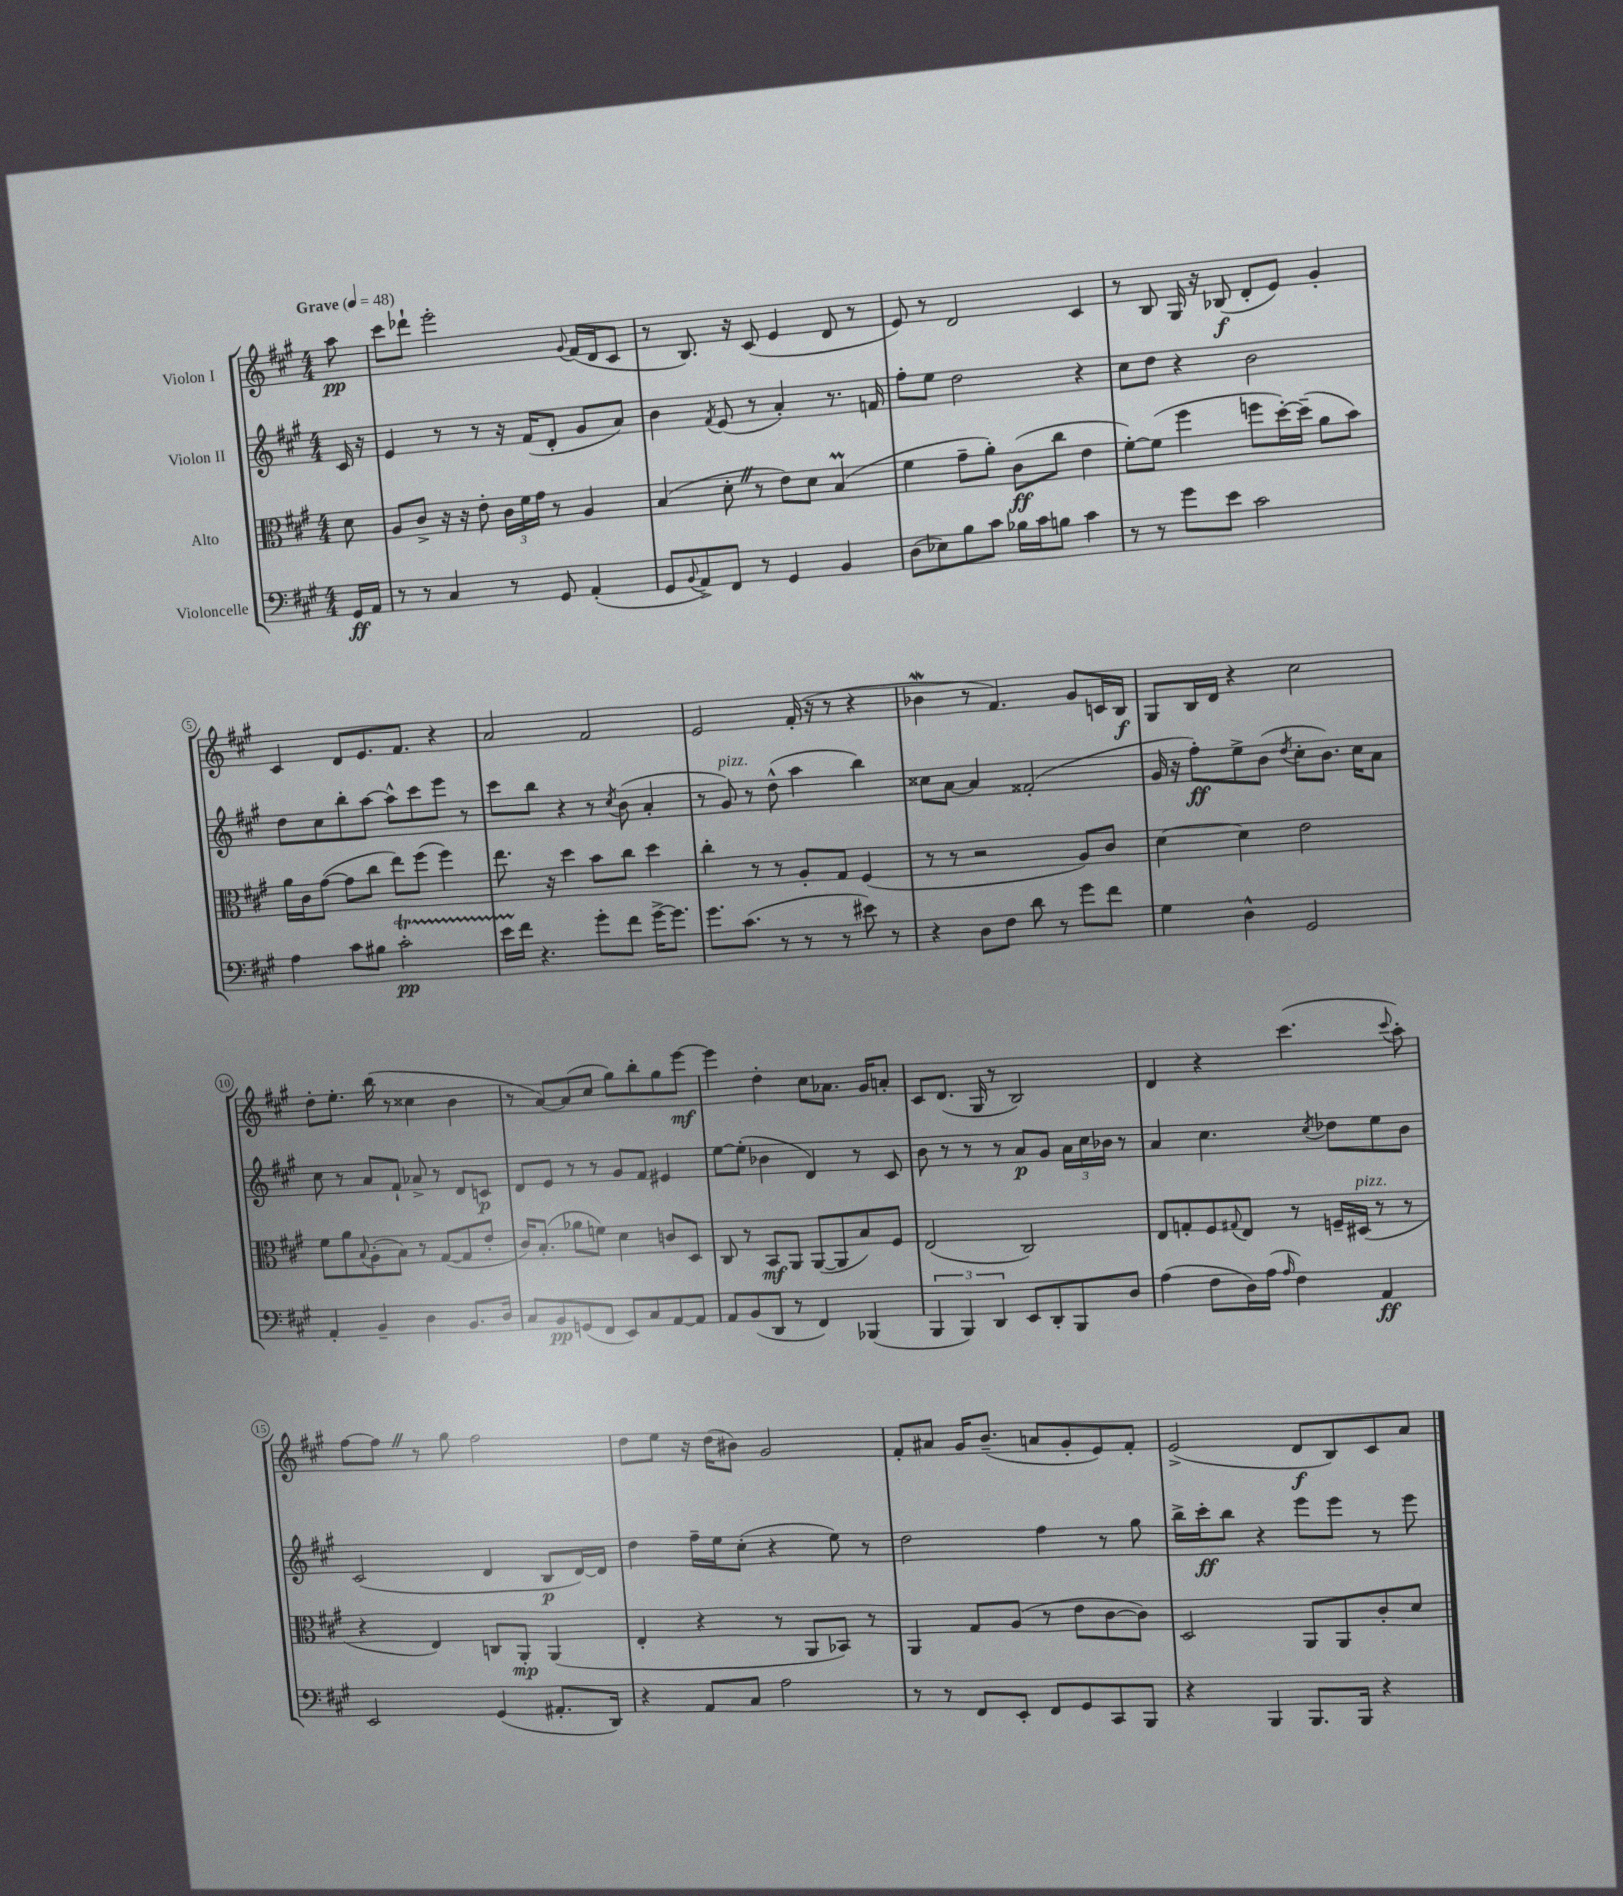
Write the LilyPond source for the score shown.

<<
\new StaffGroup <<
\new Staff = "s0" \with { instrumentName = "Violon I" } {
    \clef treble \key a \major \numericTimeSignature \time 4/4 \partial 8 \tempo "Grave" 4 = 48
    a''8\pp |
    cis'''8 des'''8-! e'''2-. \appoggiatura { gis'8 } fis'16( d'16 cis'8 |
    r8 b8.) r16 cis'8( e'4 d'8 r8 |
    e'8) r8 d'2 cis'4 |
    r8 b8 gis16 r16 bes8\f( d'8-. e'8) gis'4-. |
    cis'4 d'8 e'8. fis'8. r4 |
    a'2 fis'2 |
    e'2 fis'16-.( r16 r8 r4 |
    bes'4\mordent r8 fis'4.) gis'8 c'16 b16\f |
    gis8 b16 d'16 r4 cis''2 |
    d''8-. e''8.-. b''16( r8 cisis''4 b'4 |
    r8 a'8~) a'8( cis''8 gis''8) b''8-. gis''8 e'''8~\mf |
    e'''4 d''4-. cis''8 aes'8. gis'16 a'8-. |
    cis'8 d'8.( gis16 r8 b2) |
    d'4 r4 cis'''4.( \appoggiatura { cis'''8 } a''8-.) |
    fis''8~ fis''8 \once \override BreathingSign.text = \markup { \musicglyph "scripts.caesura.straight" } \breathe r8 gis''8 fis''2 |
    d''8 e''8 r16 d''16( bis'8) gis'2 |
    fis'8-. ais'8 gis'16 b'8.--( a'8 gis'8-. e'8) fis'8-. |
    e'2->( d'8\f b8) cis'8 a'8 \bar "|." |
}
\new Staff = "s1" \with { instrumentName = "Violon II" } {
    \clef treble \key a \major \numericTimeSignature \time 4/4 \partial 8
    cis'16 r16 |
    e'4 r8 r8 r16 fis'16( d'8-. gis'8 a'8) |
    b'4 \acciaccatura { fis'8 } e'8( r8 a'4-.) r8. f'16 |
    fis''8-. e''8 d''2 r4 |
    cis''8 d''8 r4 b'2 |
    d''8 cis''8 b''8-. a''8~ a''8-^ cis'''8 e'''8 r8 |
    cis'''8 b''8 r4 r8 \acciaccatura { cis''8 } b'8( a'4-. |
    r8 gis'8^\markup { \italic "pizz." }) r8 d''8-^( a''4 b''4) |
    cisis''8 a'8~ a'4 fisis'2-.( |
    gis'16 r16 fis''8-.\ff) e''8-> b'8( \acciaccatura { d''8 } cis''8-. b'8.) cis''16 a'8 |
    cis''8 r8 a'8 fis'8-! aes'8-> r8 d'8 c'8\p |
    d'8 e'8 r8 r8 gis'8 fis'8 eis'4 |
    e''8~ e''8-.( bes'4 d'4) r8 cis'8 |
    b'8 r8 r8 r8 a'8\p gis'8 \tuplet 3/2 { a'16 cis''16 bes'16 } r8 |
    a'4 cis''4. \acciaccatura { cis''8 } des''8 e''8 b'8 |
    cis'2( d'4 b8\p d'16~) d'16 |
    d''4 fis''16-- e''16 cis''8-.( r4 e''8) r8 |
    d''2 fis''4 r8 gis''8 |
    b''16-> cis'''16-.\ff b''8 r4 e'''8 e'''8 r8 e'''8 \bar "|." |
}
\new Staff = "s2" \with { instrumentName = "Alto" } {
    \clef alto \key a \major \numericTimeSignature \time 4/4 \partial 8
    d'8 |
    a8 cis'8-> r16 r16 e'8-. \tuplet 3/2 { cis'16 fis'16 gis'16 } r8 a4 |
    b4( d'8-. \once \override BreathingSign.text = \markup { \musicglyph "scripts.caesura.straight" } \breathe r8 e'8) d'8 b4\prall( |
    fis'4 gis'8-- a'8-.) cis'8\ff( cis''8 e'4 |
    fis'8~-.) fis'8( fis''4 f''8 d''16~-.) d''16--( a'8 b'8) |
    a'16 cis'16 gis'8~( gis'8 cis''8 e''8) fis''8( fis''4) |
    e''8. r16 d''4 b'8 cis''8 d''4 |
    cis''4-. r8 r8 a8-. gis8 fis4( |
    r8 r8 r2 a8) cis'8 |
    d'4~ d'4 e'2 |
    fis'8 a'8 \appoggiatura { b8 } a8-.( b8) r8 gis8~( gis8 e'8-. |
    cis'16) b8.-.( aes'8 f'8) d'4 c'8 d8 |
    cis8 r8 b,8\mf a,8 a,8~( a,8 b8) fis8 |
    e2( cis2) |
    e8 g8-. fis8 \appoggiatura { gis8 } e8 r8 f16-- dis16^\markup { \italic "pizz." }( r8 r8 |
    r4 e4) c8 a,8-.\mp a,4( |
    e4-. r4 r8 a,8 bes,8) r8 |
    a,4 gis8 a8( r8 e'8 cis'8~ cis'8) |
    d2 a,8 a,8 cis'8-. d'8 \bar "|." |
}
\new Staff = "s3" \with { instrumentName = "Violoncelle" } {
    \clef bass \key a \major \numericTimeSignature \time 4/4 \partial 8
    gis,16\ff a,16 |
    r8 r8 cis4 r8 gis,8 a,4-.( |
    gis,8 \appoggiatura { b,8 } a,8->) fis,8 r8 gis,4 b,4 |
    d8( ees8) b8 cis'8 bes16 cis'16 b8 cis'4 |
    r8 r8 gis'8 e'8 cis'2 |
    a4 cis'8 bis8 cis'2-.\startTrillSpan\pp |
    e'16 fis'16\stopTrillSpan r4. gis'8-. fis'8 gis'16~-> gis'8. |
    gis'8. cis'8.( r8 r8 r8 eis'8) r8 |
    r4 d8 fis8 d'8 r8 gis'8 fis'8 |
    gis4 d4-^ gis,2 |
    a,4-. b,4-- d4 b,8. d16 |
    cis8 b,8\pp g,8( fis,8 e,8) cis8 a,8~ a,8 |
    a,8 b,8( d,8 r8 fis,4) bes,,4( |
    \tuplet 3/2 { b,,4 b,,4) d,4 } e,8 d,8-. b,,8 d8 |
    a4( fis8 d16) a16( \grace { a16 } fis4) a,4\ff |
    e,2 gis,4( ais,8.-. d,16) |
    r4 a,8 cis8 a2 |
    r8 r8 fis,8 e,8-. fis,8 gis,8 cis,8 b,,8 |
    r4 b,,4 b,,8. b,,16 r4 \bar "|." |
}
>>
>>
\layout { \context { \Score \override BarNumber.stencil = #(make-stencil-circler 0.1 0.3 ly:text-interface::print) } }
